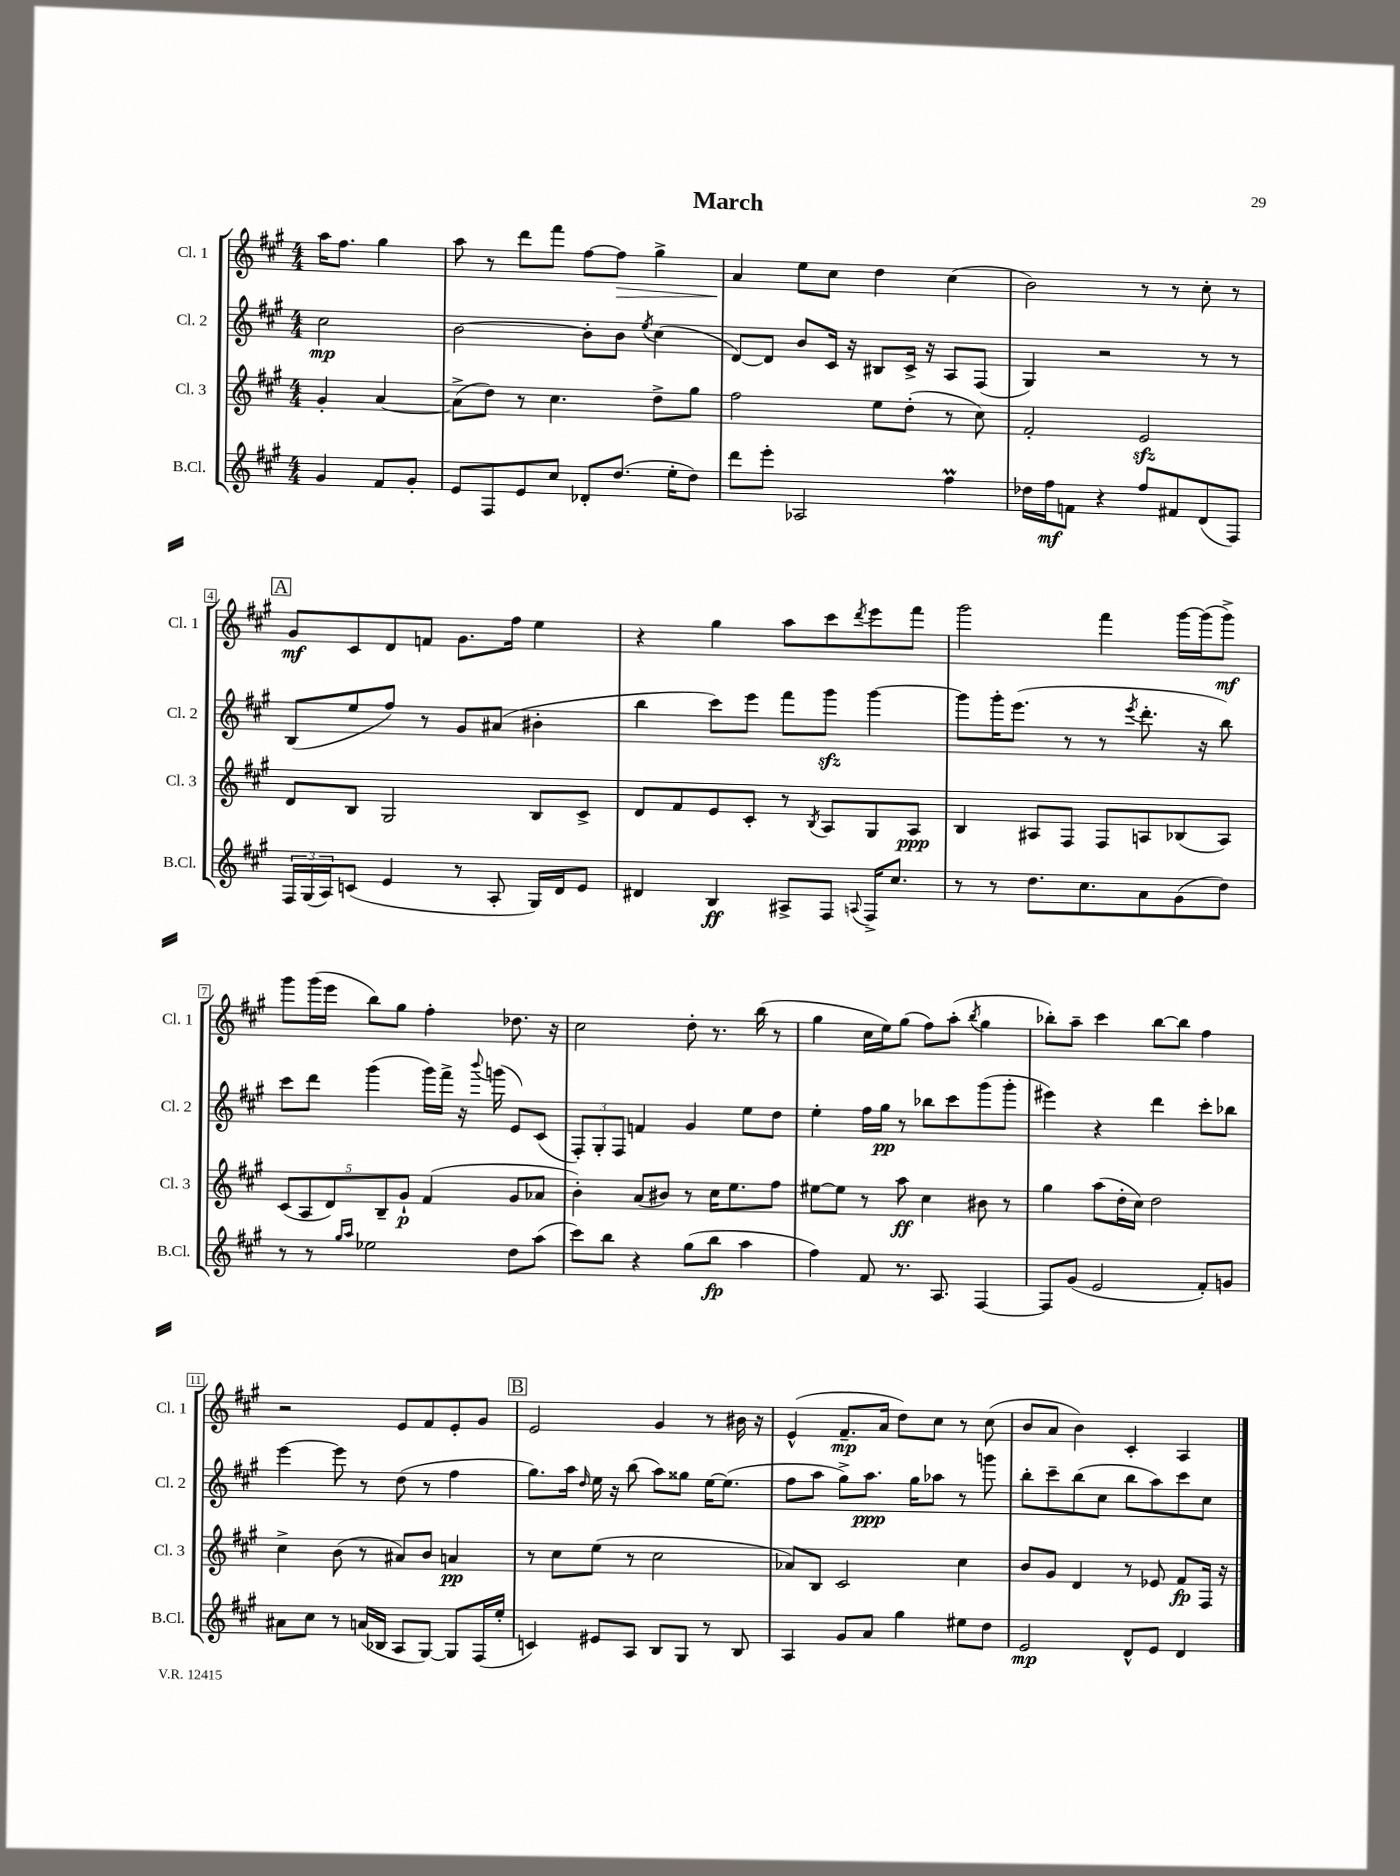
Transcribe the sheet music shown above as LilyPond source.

\header { title = "March" }
<<
\new StaffGroup <<
\new Staff = "s0" \with { instrumentName = "Cl. 1" shortInstrumentName = "Cl. 1" } {
    \clef treble \key a \major \numericTimeSignature \time 4/4 \partial 2
    a''16 fis''8. gis''4 |
    a''8 r8 d'''8 fis'''8 fis''8~ fis''8\> gis''4-> |
    a'4\! e''8 cis''8 d''4 cis''4( |
    b'2) r8 r8 cis''8-. r8 |
    \mark \markup { \box "A" } gis'8\mf cis'8 d'8 f'8 gis'8. fis''16 e''4 |
    r4 gis''4 a''8 cis'''8 \acciaccatura { d'''8 } e'''8 fis'''8 |
    gis'''2 fis'''4 gis'''16~ gis'''16( gis'''8->\mf) |
    gis'''8 gis'''16( e'''16 b''8) gis''8 fis''4-. des''8. r16 |
    cis''2 d''8-. r8. b''16( r8 |
    gis''4 cis''16 e''16) gis''8( fis''8) a''8-.( \acciaccatura { b''8 } gis''4 |
    bes''8-.) a''8-- cis'''4 bes''8~ bes''8 fis''4 |
    r2 e'8 fis'8 e'8-. gis'8 |
    \mark \markup { \box "B" } e'2 gis'4 r8 bis'16 r16 |
    e'4-^( fis'8.--\mp a'16 d''8) cis''8 r8 cis''8( |
    b'8 a'8 b'4) cis'4-. a4 \bar "|." |
}
\new Staff = "s1" \with { instrumentName = "Cl. 2" shortInstrumentName = "Cl. 2" } {
    \clef treble \key a \major \numericTimeSignature \time 4/4 \partial 2
    cis''2\mp |
    b'2~ b'8-. b'8 \acciaccatura { e''8 } cis''4( |
    d'8~) d'8 b'8 cis'16 r16 bis8 cis'16-> r16 a8 fis8( |
    gis4) r2 r8 r8 |
    \mark \markup { \box "A" } b8( e''8 fis''8) r8 gis'8 ais'8( bis'4-. |
    b''4 cis'''8) e'''8 fis'''8 gis'''8\sfz gis'''4~ |
    gis'''8 gis'''16-. e'''8.( r8 r8 \acciaccatura { e'''8 } d'''8.-. r16 b''8) |
    cis'''8 d'''8 gis'''4( gis'''16) fis'''16-> r16 \appoggiatura { b'''8 } g'''16( e'8) cis'8( |
    \tuplet 3/2 { fis8-.) gis8-. fis8 } f'4 gis'4 e''8 d''8 |
    e''4-. fis''16 gis''16\pp r8 bes''8 cis'''8 gis'''8( gis'''8-. |
    eis'''4) r4 d'''4 cis'''8-. bes''8 |
    e'''4~ e'''8 r8 d''8( r8 fis''4 |
    \mark \markup { \box "B" } gis''8.) a''16 \grace { d''16 } e''16 r16 b''8( a''8) gisis''8 e''16~ e''8.( |
    fis''8 a''8 gis''8->) a''8.\ppp gis''16 aes''8 r8 g'''8 |
    b''8-. cis'''8-- b''8( cis''8 b''8 a''8) cis'''8 cis''8 \bar "|." |
}
\new Staff = "s2" \with { instrumentName = "Cl. 3" shortInstrumentName = "Cl. 3" } {
    \clef treble \key a \major \numericTimeSignature \time 4/4 \partial 2
    gis'4-. a'4~ |
    a'8->( d''8) r8 cis''4. d''8-> gis''8 |
    fis''2 e''8 d''8-.( r8 cis''8) |
    fis'2-. e'2\sfz |
    \mark \markup { \box "A" } d'8 b8 gis2 b8 cis'8-> |
    d'8 fis'8 e'8 cis'8-. r8 \acciaccatura { b8 } a8 gis8 a8\ppp |
    b4 ais8 fis8 fis8 a8 bes8( a8) |
    \tuplet 5/4 { cis'8( a8 d'8) b8-- gis'8-!\p } fis'4( gis'8 aes'8 |
    b'4-.) a'8( bis'8) r8 cis''16 e''8. fis''8 |
    eis''8~ eis''8 r8 a''8\ff cis''4 bis'8 r8 |
    gis''4 a''8( d''16-. cis''16) d''2 |
    cis''4-> b'8( r8 ais'8) b'8 a'4\pp |
    \mark \markup { \box "B" } r8 cis''8 e''8( r8 cis''2 |
    aes'8) b8 cis'2 cis''4 |
    b'8 gis'8 d'4 r8 ees'8 fis'8\fp fis16 r16 \bar "|." |
}
\new Staff = "s3" \with { instrumentName = "B.Cl." shortInstrumentName = "B.Cl." } {
    \clef treble \key a \major \numericTimeSignature \time 4/4 \partial 2
    gis'4 fis'8 gis'8-. |
    e'8 fis8 e'8 cis''8 des'8-. d''8.( e''16-. d''8) |
    d'''8 e'''8-. aes2 fis''4\prall |
    des''16 fis''16\mf f'8 r4 fis''8 fis'8 d'8( fis8) |
    \mark \markup { \box "A" } \tuplet 3/2 { fis16 gis16( a16) } c'8( e'4 r8 a8-. gis16) d'16 e'8 |
    dis'4 b4\ff ais8-> fis8 \appoggiatura { a8 } fis16-> cis''8. |
    r8 r8 d''8. cis''8. a'8 gis'8( d''8) |
    r8 r8 \grace { gis''16 a''16 } ees''2 d''8 a''8( |
    cis'''8) b''8 r4 gis''8( b''8\fp a''4 |
    fis''4) fis'8 r8. a8. fis4~ |
    fis8 gis'8( e'2 fis'8-.) g'8 |
    ais'8 cis''8 r8 a'16( bes16 a8 gis8~) gis8 fis16( e''16-. |
    \mark \markup { \box "B" } c'4) eis'8 a8 b8 gis8 r8 b8 |
    a4 gis'8 a'8 gis''4 eis''8 d''8 |
    e'2\mp d'8-^ e'8 d'4 \bar "|." |
}
>>
>>
\layout { \context { \Score \override BarNumber.stencil = #(make-stencil-boxer 0.1 0.3 ly:text-interface::print) } }
